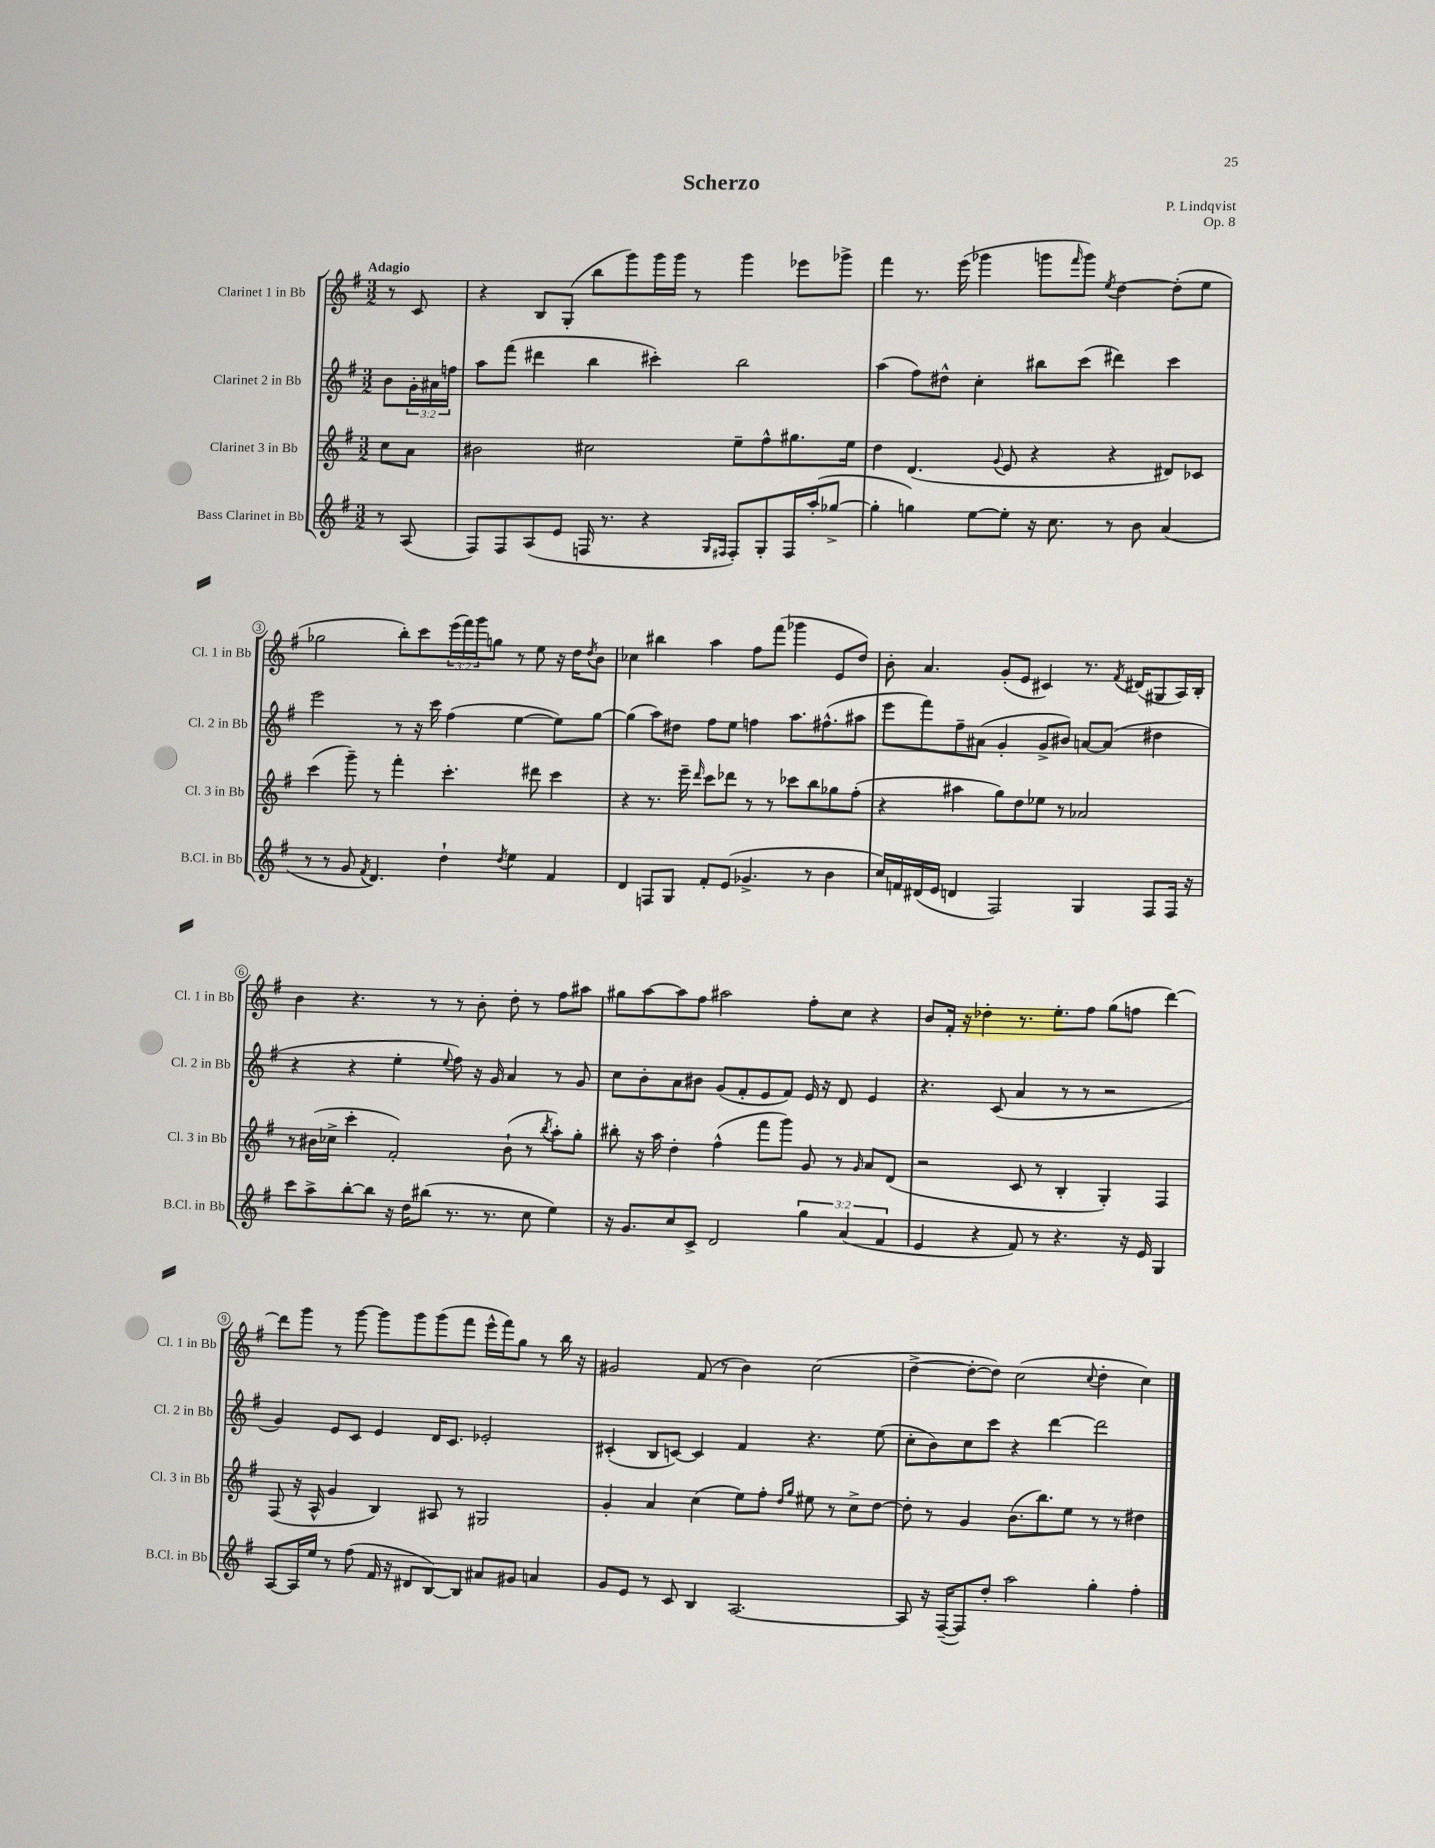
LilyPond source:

\header { title = "Scherzo" composer = "P. Lindqvist" opus = "Op. 8" }
<<
\new StaffGroup <<
\new Staff = "s0" \with { instrumentName = "Clarinet 1 in Bb" shortInstrumentName = "Cl. 1 in Bb" } {
    \clef treble \key g \major \numericTimeSignature \time 3/2 \override Staff.TupletNumber.text = #tuplet-number::calc-fraction-text \partial 4 \tempo "Adagio"
    r8 c'8 |
    r4 b8 g8-.( b''8 g'''8) g'''16 g'''16 r8 g'''4 ees'''8 ges'''8-> |
    fis'''4 r8. e'''16( ges'''4 g'''8 \grace { fis'''16 } g'''8) \acciaccatura { e''8 } d''4~ d''8-.( e''8 |
    ges''2 b''8-.) c'''8 \tuplet 3/2 { e'''16( fis'''16) g'''16 } g''8 r8 e''8 r16 d''16 \acciaccatura { d''8 } b'8 |
    ces''4 bis''4 a''4 fis''8 fis'''8( ges'''4 e'8 d''8) |
    b'8-. a'4. g'8-.( e'8 cis'4) r8. \acciaccatura { fis'8 } dis'16( gis8 a16) b16-. |
    b'4 r4. r8 r8 b'8-. d''8-. r8 fis''8 ais''8 |
    gis''8 a''8~ a''8 fis''8 ais''2 fis''8-. c''8 r4 |
    b'8 fis'16-. r16 des''4-. r8. e''8.-. fis''8 g''8( f''8 d'''4~) |
    d'''8 g'''8 r8 g'''8~ g'''8 g'''8 g'''8( fis'''8 e'''16-^ fis'''16) g''8 r8 b''16 r16 |
    gis'2 fis'8( r8 b'4) c''2( |
    d''4~-> d''8~-. d''8) c''2( \appoggiatura { c''8 } d''4-. c''4) \bar "|." |
}
\new Staff = "s1" \with { instrumentName = "Clarinet 2 in Bb" shortInstrumentName = "Cl. 2 in Bb" } {
    \clef treble \key g \major \numericTimeSignature \time 3/2 \override Staff.TupletNumber.text = #tuplet-number::calc-fraction-text \partial 4
    b'8 \tuplet 3/2 { g'16-. ais'16 f''16 } |
    a''8 fis'''8( dis'''4 b''4 cis'''4-.) b''2 |
    a''4( fis''8) dis''8-^ c''4-. bis''8 c'''8( dis'''4) c'''4 |
    e'''2 r8 r16 c'''16 fis''4( e''4~ e''8) g''8~ |
    g''4( a''8) dis''8 fis''8 e''8 f''4 a''8. fis''8.-^( ais''8 |
    e'''8 fis'''8) fis''8-- ais'8( g'4-. g'8-> bis'8) a'8~ a'8( dis''4 |
    r4 r4 e''4-. \appoggiatura { e''8 } fis''8) r16 g'16 a'4 r8 g'8 |
    c''8 b'8-. a'8 bis'8 g'8( fis'8-. e'8 fis'8) e'16 r16 d'8 e'4 |
    r4. c'8( a'4 r8 r8 r2 |
    g'4) e'8 c'8 e'4 d'16 c'8. ees'2-. |
    cis'4-.( b8 c'8~) c'4 fis'4 r4. e''8( |
    c''8-. b'8) c''8 c'''8 r4 d'''4~ d'''2 \bar "|." |
}
\new Staff = "s2" \with { instrumentName = "Clarinet 3 in Bb" shortInstrumentName = "Cl. 3 in Bb" } {
    \clef treble \key g \major \numericTimeSignature \time 3/2 \partial 4
    c''8 a'8 |
    bis'2 cis''2 e''8-- fis''8-^ gis''8. e''16 |
    d''4 d'4.( \appoggiatura { g'8 } e'8 r4 r4 dis'8) ces'8 |
    c'''4( g'''8--) r8 fis'''4-. c'''4.-. dis'''8 c'''4 |
    r4 r8. e'''16-- \grace { d'''16 } c'''8 des'''8 r8 r8 ces'''8 b''8 ges''8 fis''8-.( |
    r4 ais''4 g''8) d''8 ees''8 r8 aes'2 |
    r8 bis'16( ces''16-> c'''4-. fis'2-.) bis'8-!( r8 \acciaccatura { b''8 } a''8-.) g''8-. |
    bis''8-. r16 a''16 d''4-. fis''4-^( fis'''8 g'''8) g'8 r8 \grace { g'16 } a'8 d'8( |
    r2 c'8 r8 b4-. g4-.) fis4 |
    fis8( r16 a16-^ g'4 b4) ais8 r8 gis2 |
    g'4-. a'4 c''4( e''8) fis''8-. \grace { d''16 g''16 } eis''8 r8 c''8-> d''8~ |
    d''8-. r8 g'4 b'8.( b''8.) e''8 r8 r8 dis''4 \bar "|." |
}
\new Staff = "s3" \with { instrumentName = "Bass Clarinet in Bb" shortInstrumentName = "B.Cl. in Bb" } {
    \clef treble \key g \major \numericTimeSignature \time 3/2 \override Staff.TupletNumber.text = #tuplet-number::calc-fraction-text \partial 4
    r8 a8( |
    fis8) fis8 a8( e'8 f16 r8. r4 \grace { g16 fis16 } fis8-.) g8-. fis16 a''16-.( ges''8~-> |
    ges''4-. g''4) e''8~ e''8-. r16 c''8. r8 b'8 a'4( |
    r8 r8 g'8 \acciaccatura { fis'8 } d'4.) d''4-! \acciaccatura { d''8 } e''4 fis'4 |
    d'4 f8 g8 fis'8-. e'8( ges'4.-> r8 b'4 |
    c''16) f'16 dis'16( e'16 d'4 fis2) g4 fis8 fis16 r16 |
    c'''8 a''8-> b''8~-. b''8 r16 d''16 bis''8( r8. r8. c''8 e''4) |
    r16 g'8. c''8 c'8-> d'2 \tuplet 3/2 { g''4 a'4( fis'4 } |
    e'4 r4 fis'8) r8 r4. r16 e'16 g4 |
    a8~ a16 e''16 r8 fis''8( fis'16 r16 dis'8 b8~) b8 ais'8 gis'8 a'4 |
    g'8 e'8 r8 c'8 b4 a2.~ |
    a8 r16 fis16~--( fis8) d''8-. a''2 g''4-. fis''4-. \bar "|." |
}
>>
>>
\layout { \context { \Score \override BarNumber.stencil = #(make-stencil-circler 0.1 0.3 ly:text-interface::print) } }
